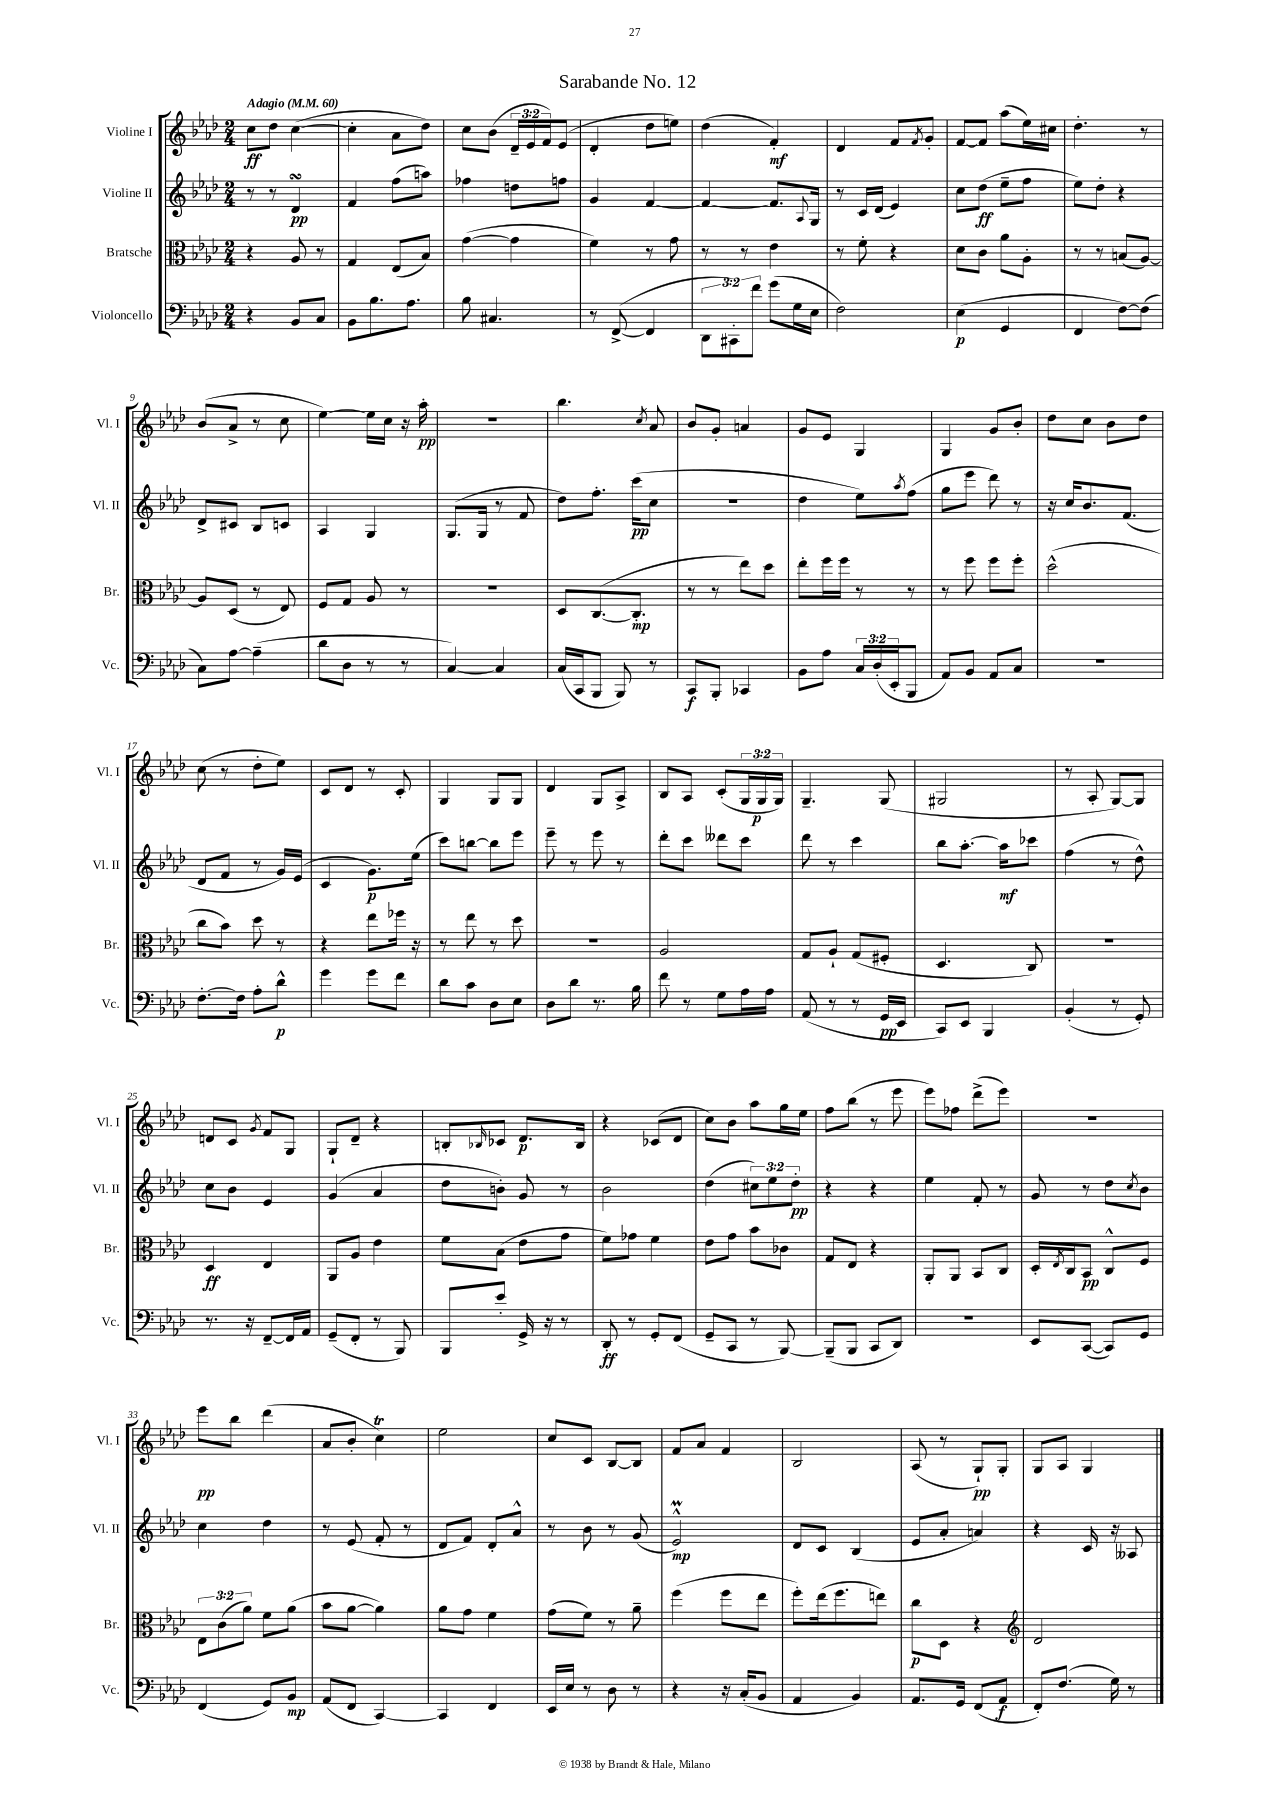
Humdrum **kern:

**kern	**kern	**kern	**kern
*staff4	*staff3	*staff2	*staff1
*clefF4	*clefC3	*clefG2	*clefG2
*k[b-e-a-d-]	*k[b-e-a-d-]	*k[b-e-a-d-]	*k[b-e-a-d-]
*M2/4	*M2/4	*M2/4	*M2/4
*MM60	*MM60	*MM60	*MM60
4r	4r	8r	8cc\L
.	.	8r	8dd-\J
8BB-/L	8A-/	4d-/	([4cc\
8C/J	8r	.	.
=	=	=	=
8BB-\L	4G/	4f/	4cc'\]
8.B-\	.	.	.
.	(8E-/L	(8ff\L	8a-\L
8.A-\J	.	.	.
.	8B-/J)	8aa\J)	8dd-\J)
=	=	=	=
8B-\	([4g\	4ff-\	8cc\L
4.C#/	.	.	(8b-\J
.	4g\]	8dd\L	24d-~/LL
.	.	.	24e-/
.	.	.	24f/J)
.	.	8ff\J	(8e-/J
=	=	=	=
8r	4f\)	4g/	4d-'/
([8FF^/	.	.	.
4FF/]	8r	[4f/	8dd-\L
.	8g\	.	8ee\J)
=	=	=	=
12DD-\L	8r	4f/_	(4dd-\
12CC#'\)	.	.	.
.	8r	.	.
12f\J	.	.	.
(8g\L	4e-\	8.f/]L	4f'/)
16G\L	.	.	.
.	.	8qqA-/	.
16E-\JJ	.	16G/Jk	.
=	=	=	=
2F\)	8r	8r	4d-/
.	8f'\	16c/LL	.
.	.	(16d-/JJ	.
.	4r	4e-/)	8f/L
.	.	.	8qf/
.	.	.	8g'/J
=	=	=	=
(4E-\	8d-\L	8cc\L	[8f/L
.	8c\J	(8dd-\J	8f/]J
4GG/	8a-\L	8ee-~\L	(8aa-\L
.	8A-'\J	8ff\J	16ee-\L)
.	.	.	16cc#\JJ
=	=	=	=
4FF/	8r	8ee-\L)	4.dd-'\
.	8r	8dd-'\J	.
[8F\L)	(8B/L	4r	.
(8F\]J	[8A-/J)	.	8r
=	=	=	=
8C\L)	8A-/]L	8d-^/L	(8b-/L
[8A-\J	(8D-/J	8c#/J	8a-^/J
(4A-~\]	8r	8B-/L	8r
.	8E-/)	8c/J	8cc\
=	=	=	=
8d-\L	8F/L	4A-/	[4ee-\)
8D-\J	8G/J	.	.
8r	8A-/	4G/	16ee-\]LL
.	.	.	16cc\JJ
8r	8r	.	16r
.	.	.	16aa-'\
=	=	=	=
[4C/)	2r	(8.G/L	2r
.	.	16G/Jk	.
4C/]	.	8r	.
.	.	8f/	.
=	=	=	=
(16C/LL	8D-/L	8dd-\L)	4.bb-\
16CC/J	.	.	.
8BBB-/J	([8.C/	8.ff'\J	.
8BBB-/)	.	.	.
.	8.C'/]J	(16ccc\LK	.
.	.	.	8qcc/
8r	.	8cc\J	8a-/
=	=	=	=
8CC/L	8r	2r	8b-/L
8BBB-'/J	8r	.	8g'/J
4CC-/	8ee-\L)	.	4a/
.	8dd-\J	.	.
=	=	=	=
8BB-\L	8ee-'\L	4dd-\	8g/L
8A-\J	16ff\L	.	8e-/J
.	16ff\JJ	.	.
24C/LL	8r	8ee-\L)	4G/
(24D-'/	.	.	.
24EE-'/J	.	.	.
.	.	8qaa-/	.
8BBB-/J	8r	(8ff\J	.
=	=	=	=
8AA-/L)	8r	8gg\L	4G/
8BB-/J	8ff\	8eee-\J	.
8AA-/L	8ff\L	8ddd-\)	8g/L
8C/J	8ff'\J	8r	8b-'/J
=	=	=	=
2r	(2dd-^^\	16r	8dd-\L
.	.	16cc/LK	.
.	.	8.b-/	8cc\J
.	.	.	8b-\L
.	.	(8.f/J	.
.	.	.	8dd-\J
=	=	=	=
[8.F'\L	8cc\L	8d-/L	(8cc\
.	8b-\J)	8f/J	8r
16F\]Jk	.	.	.
8A-'\L	8dd-\	8r	8dd-'\L
8d-^^\J	8r	16g/LL)	8ee-\J)
.	.	(16e-/JJ	.
=	=	=	=
4g\	4r	4c/	8c/L
.	.	.	8d-/J
8g\L	8ee-\L	8.g\L)	8r
8f\J	16ff-\Jk	.	8c'/
.	16r	(16ee-\Jk	.
=	=	=	=
8d-\L	8r	8ccc\L)	4G/
8c\J	8ee-\	[8bb\J	.
8D-\L	8r	8bb\]L	8G/L
8E-\J	8dd-\	8eee-\J	8G/J
=	=	=	=
8D-\L	2r	8eee-~\	4d-/
8d-\J	.	8r	.
8.r	.	8eee-\	8G/L
.	.	8r	8A-^/J
16B-\	.	.	.
=	=	=	=
8f\	2A-/	8ddd-'\L	8B-/L
8r	.	8ccc\J	8A-/J
8G\L	.	8ddd--\L	(8c'/L
16A-\L	.	8ccc\J	24G/L
.	.	.	24G/
16A-\JJ	.	.	.
.	.	.	24G/JJ)
=	=	=	=
(8AA-/	8G/L	8ddd-\	4.G~/
8r	8A-`/J	8r	.
8r	(8G/L	4ccc\	.
16GG/LL	8F#'/J	.	(8G/
16EE-/JJ	.	.	.
=	=	=	=
8CC/L)	4.D-/	8bb-\L	2G#/
8EE-/J	.	[8.aa-'\J	.
4BBB-/	.	.	.
.	.	16aa-\]LK	.
.	8C/)	8ccc-\J	.
=	=	=	=
(4BB-'/	2r	(4ff\	8r
.	.	.	8A-'/
8r	.	8r	[8G/L)
8GG'/)	.	8dd-^^\)	8G/]J
=	=	=	=
8.r	4D-/	8cc\L	8d/L
.	.	8b-\J	8c/J
16r	.	.	.
.	.	.	8qg/
[8FF~/L	4E-/	4e-/	8f/L
16FF/]L	.	.	8G/J
16AA-/JJ	.	.	.
=	=	=	=
(8GG~/L	8AA-/L	(4g/	8G`/L
8FF'/J	8A-/J	.	8d-~/J
8r	4e-\	4a-/	4r
8BBB-/)	.	.	.
=	=	=	=
8BBB-/L	8f\L	8dd-\L	8B'/L
.	.	.	16qqB-/
8e-'/J	(8B-\J	8b'\J)	8c-/J
16GG^/	8e-\L	8g/	8.d-/L
16r	.	.	.
8r	8g\J	8r	.
.	.	.	16B-/Jk
=	=	=	=
8DD-'/	8f\L)	2b-\	4r
8r	8g-\J	.	.
8GG'/L	4f\	.	(8c-/L
(8FF/J	.	.	8d-/J
=	=	=	=
8GG~/L	8e-\L	(4dd-\	8cc\L)
8CC/J	8g\J	.	8b-\J
8r	8b-\L	12cc#\L)	8aa-\L
.	.	12ee-\	.
[8BBB-/)	8c-\J	.	16gg\L
.	.	12dd-'\J	.
.	.	.	16ee-\JJ
=	=	=	=
(8BBB-~/]L	8G/L	4r	8ff\L
8BBB-/J	8E-/J	.	(8bb-\J
8CC/L	4r	4r	8r
8DD-/J)	.	.	8eee-\
=	=	=	=
2r	8AA-'/L	4ee-\	8eee-\L)
.	8AA-/J	.	8ff-\J
.	8BB-/L	8f'/	(8ddd-^\L
.	8C/J	8r	8eee-\J)
=	=	=	=
8EE-/L	16D-'/LL	8g/	2r
.	8qE-/	.	.
.	16C/J	.	.
([8CC/J	8BB-/J	8r	.
8CC/]L)	8C^^/L	8dd-\L	.
.	.	8qcc/	.
8GG/J	8F/J	8b-\J	.
=	=	=	=
(4FF/	12E-\L	4cc\	8eee-\L
.	(12c\	.	.
.	.	.	8bb-\J
.	12a-\J)	.	.
8GG/L)	8f\L	4dd-\	(4ddd-\
8BB-/J	(8a-\J	.	.
=	=	=	=
(8AA-/L	8b-\L	8r	8a-/L
8FF/J	[8a-\J	(8e-/	8b-'/J
[4CC/)	4a-\])	8f'/	4cc\)
.	.	8r	.
=	=	=	=
4CC/]	8a-\L	8d-/L	2ee-\
.	8g\J	8f/J)	.
4FF/	4f\	8d-'/L	.
.	.	8a-^^/J	.
=	=	=	=
16EE-/LL	(8g\L	8r	8cc/L
16E-/JJ	.	.	.
8r	8f\J)	8b-\	8c/J
8D-\	8r	8r	[8B-/L
8r	8a-~\	(8g/	8B-/]J
=	=	=	=
4r	(4ff\	2e-^^/)	8f/L
.	.	.	8a-/J
16r	8ff\L	.	4f/
(16C'/LK	.	.	.
8BB-/J	8ee-\J	.	.
=	=	=	=
4AA-/	8ff'\L)	8d-/L	2B-/
.	(16ee-\k	8c/J	.
.	8.ff\	.	.
4BB-/)	.	(4B-/	.
.	8ee\J)	.	.
=	=	=	=
8.AA-/L	8cc\L	8e-/L	(8A-/
.	8D-\J	8a-'/J	8r
16GG/Jk	.	.	.
(8FF/L	4r	4a/)	8G`/L)
8AA-/J	.	.	8G'/J
=	=	=	=
*	*clefG2	*	*
8FF'/L)	2d-/	4r	8G/L
(8.F/J	.	.	8A-/J
.	.	16c/	4G/
16G\)	.	16r	.
8r	.	8A--/	.
==	==	==	==
*-	*-	*-	*-
